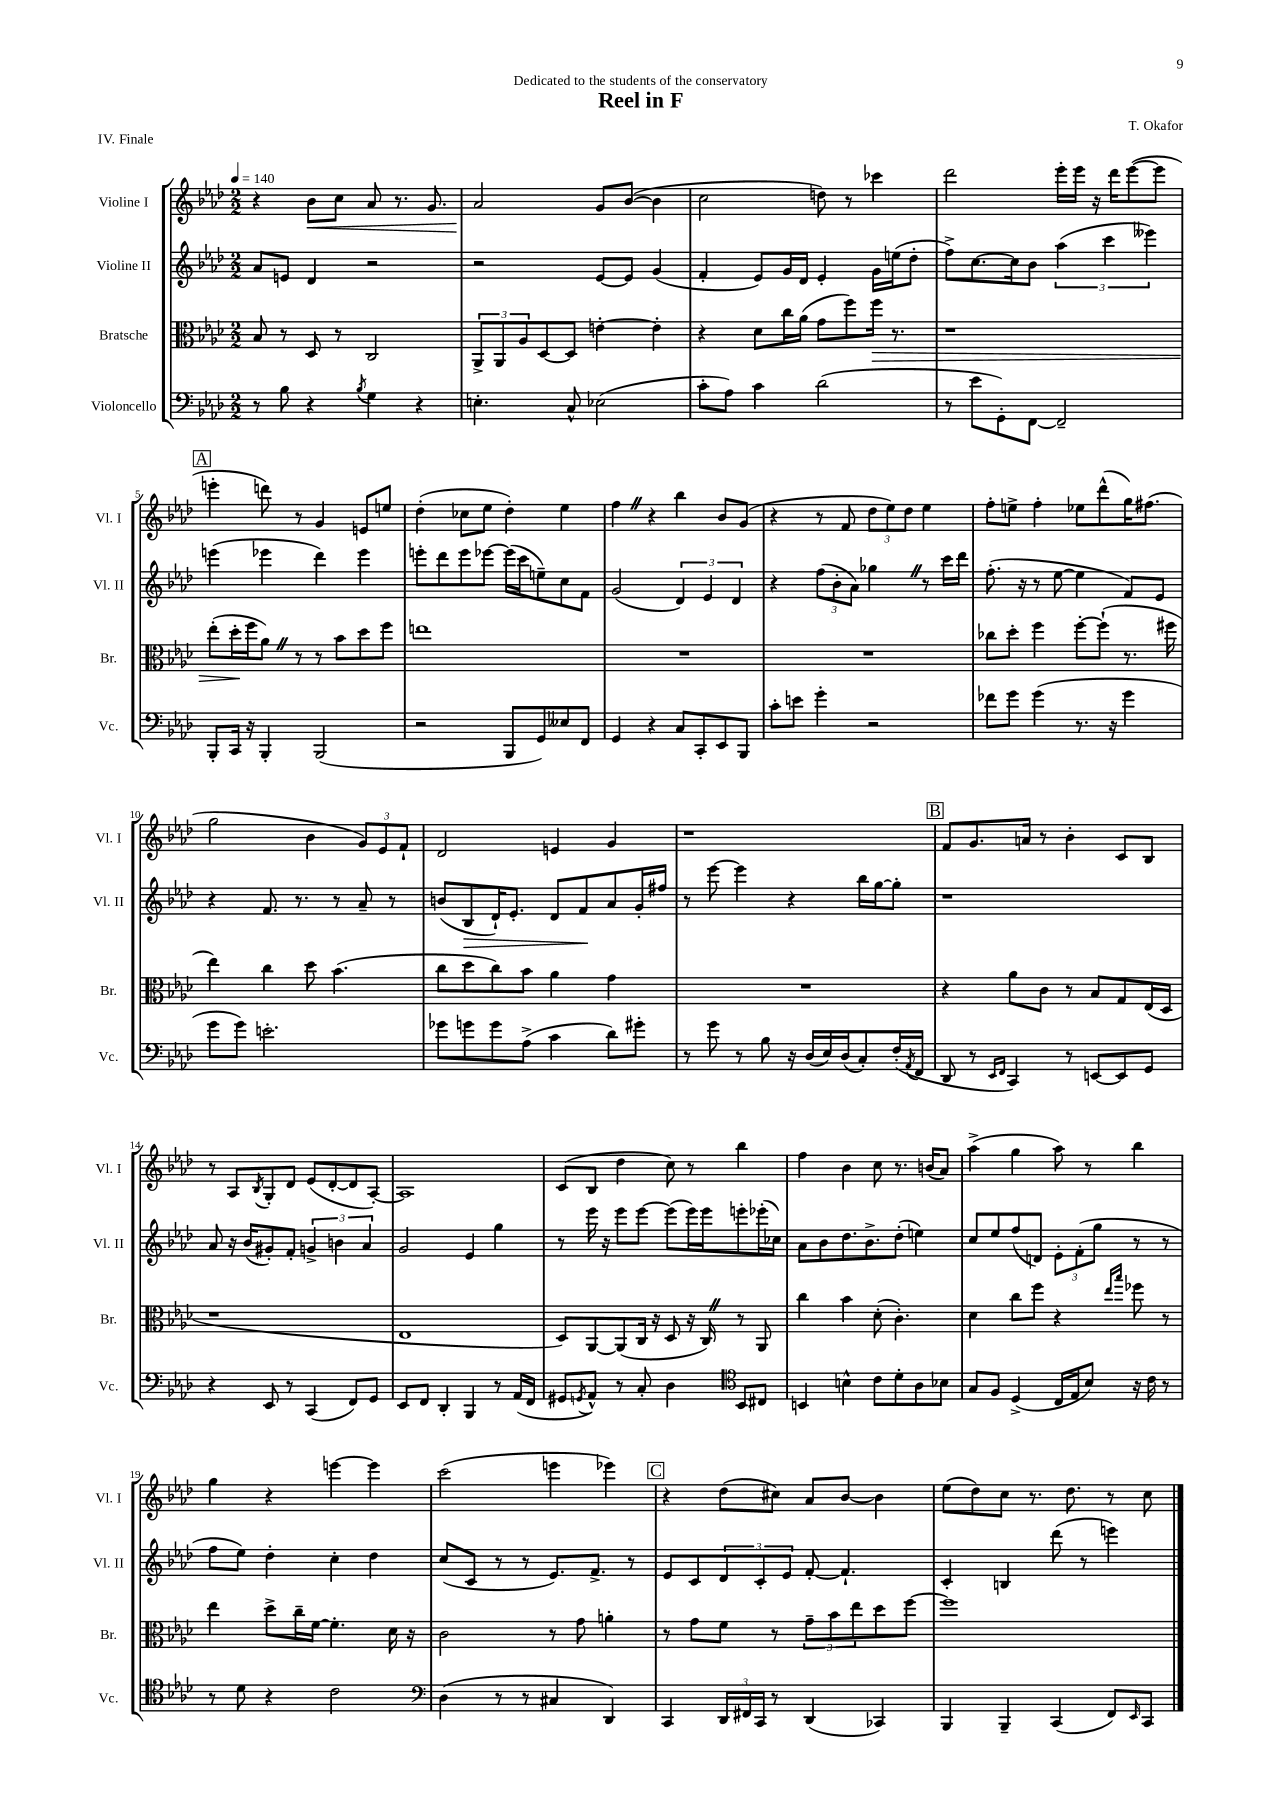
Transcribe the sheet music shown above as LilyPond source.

\header { title = "Reel in F" composer = "T. Okafor" dedication = "Dedicated to the students of the conservatory" piece = "IV. Finale" }
<<
\new StaffGroup <<
\new Staff = "s0" \with { instrumentName = "Violine I" shortInstrumentName = "Vl. I" } {
    \clef treble \key aes \major \numericTimeSignature \time 2/2 \tempo 4 = 140
    r4 bes'8\< c''8 aes'8 r8. g'8. |
    aes'2\! g'8 bes'8~( bes'4 |
    c''2 d''8) r8 ces'''4 |
    des'''2 ees'''16-. ees'''16 r16 des'''16 ees'''8~( ees'''8 |
    \mark \markup { \box "A" } e'''4-. d'''8) r8 g'4 e'8 e''8 |
    des''4-.( ces''8 ees''8 des''4-.) ees''4 |
    f''4 \once \override BreathingSign.text = \markup { \musicglyph "scripts.caesura.straight" } \breathe r4 bes''4 bes'8 g'8( |
    r4 r8 f'8 \tuplet 3/2 { des''8 ees''8) des''8 } ees''4 |
    f''8-. e''8-> f''4-. ees''8 des'''8-^( g''16) fis''8.( |
    g''2 bes'4 \tuplet 3/2 { g'8) ees'8 f'8-! } |
    des'2 e'4 g'4 |
    r1 |
    \mark \markup { \box "B" } f'8 g'8. a'16 r8 bes'4-. c'8 bes8 |
    r8 aes8 \acciaccatura { bes8 } g8-. des'8 ees'8( des'8~-. des'8 aes8~-.) |
    aes1 |
    c'8( bes8 des''4 c''8) r8 bes''4 |
    f''4 bes'4 c''8 r8. b'16( aes'8) |
    aes''4->( g''4 aes''8) r8 bes''4 |
    g''4 r4 e'''4~ e'''4 |
    c'''2( e'''4 ees'''4) |
    \mark \markup { \box "C" } r4 des''8( cis''8) aes'8 bes'8~ bes'4 |
    ees''8( des''8) c''8 r8. des''8. r8 c''8 \bar "|." |
}
\new Staff = "s1" \with { instrumentName = "Violine II" shortInstrumentName = "Vl. II" } {
    \clef treble \key aes \major \numericTimeSignature \time 2/2
    aes'8 e'8 des'4 r2 |
    r2 ees'8~ ees'8 g'4( |
    f'4-. ees'8) g'16 des'16 ees'4-. g'16 e''16( des''8-. |
    f''8->) c''8.~ c''16 bes'8 \tuplet 3/2 { aes''4( c'''4 eeses'''4) } |
    \mark \markup { \box "A" } e'''4( ees'''4 des'''4) ees'''4 |
    e'''8-. des'''8 e'''8 ees'''8~ ees'''16( c'''16 e''8--) c''8 f'8 |
    g'2( \tuplet 3/2 { des'4) ees'4 des'4 } |
    r4 \tuplet 3/2 { f''8( bes'8-. aes'8) } ges''4 \once \override BreathingSign.text = \markup { \musicglyph "scripts.caesura.straight" } \breathe r8 c'''16 des'''16 |
    f''8.-.( r16 r8 ees''8~ ees''4 f'8) ees'8 |
    r4 f'8. r8. r8 aes'8-- r8 |
    b'8( bes8\> des'16-!) ees'8.-. des'8 f'8\! aes'8 g'16-. fis''16 |
    r8 ees'''8~ ees'''4 r4 bes''16 g''16~ g''8-. |
    \mark \markup { \box "B" } r1 |
    aes'8 r16 bes'16( gis'8-.) f'8-. \tuplet 3/2 { g'4-> b'4 aes'4 } |
    g'2 ees'4 g''4 |
    r8 ees'''16 r16 ees'''8 ees'''8~ ees'''8( ees'''16) ees'''16 e'''8-. ees'''16-.( ces''16) |
    aes'8 bes'8 des''8. bes'8.-> des''8-.( e''4) |
    c''8 ees''8 f''8( d'8) \tuplet 3/2 { ees'8-. f'8-.( g''8 } r8 r8 |
    f''8 ees''8) des''4-. c''4-. des''4 |
    c''8( c'8 r8 r8 ees'8.) f'8.-> r8 |
    \mark \markup { \box "C" } ees'8 c'8 \tuplet 3/2 { des'8 c'8-. ees'8 } f'8~-. f'4.-! |
    c'4-. b4 des'''8( r8 e'''4) \bar "|." |
}
\new Staff = "s2" \with { instrumentName = "Bratsche" shortInstrumentName = "Br." } {
    \clef alto \key aes \major \numericTimeSignature \time 2/2
    bes8 r8 des8 r8 c2 |
    \tuplet 3/2 { aes,8-> aes,8 aes8 } des8~ des8 e'4~-. e'4-. |
    r4 des'8 c''16 aes'16( g'8 f''8) f''16\> r8. |
    r1 |
    \mark \markup { \box "A" } ees''8-.( des''16-.\! f''16 aes'8) \once \override BreathingSign.text = \markup { \musicglyph "scripts.caesura.straight" } \breathe r8 r8 bes'8 des''8 f''8 |
    e''1 |
    R1 |
    R1 |
    ces''8 des''8-. f''4 f''8~-. f''8-!( r8. fis''16 |
    ees''4) c''4 des''8 bes'4.( |
    c''8 des''8 c''8) bes'8 aes'4 g'4 |
    R1 |
    \mark \markup { \box "B" } r4 aes'8 c'8 r8 bes8 g8 ees16( des16 |
    r1 |
    ees1 |
    des8) aes,8~ aes,8( c16 r16 des8 r16 c16) \once \override BreathingSign.text = \markup { \musicglyph "scripts.caesura.straight" } \breathe r8 aes,8 |
    c''4 bes'4 des'8-.( c'4.-.) |
    des'4 c''8 f''8 r4 \grace { ees''16 bes''16 } fes''8 r8 |
    ees''4 des''8-> c''16-- f'16~ f'4.-. des'16 r16 |
    c'2 r8 g'8 a'4-. |
    \mark \markup { \box "C" } r8 g'8 f'8 r8 \tuplet 3/2 { g'8-- bes'8 ees''8 } des''8 f''8~ |
    f''1 \bar "|." |
}
\new Staff = "s3" \with { instrumentName = "Violoncello" shortInstrumentName = "Vc." } {
    \clef bass \key aes \major \numericTimeSignature \time 2/2
    r8 bes8 r4 \acciaccatura { bes8 } g4 r4 |
    e4.-. c8-^ ees2( |
    c'8-. aes8) c'4 des'2( |
    r8 ees'8 g,8-.) f,8~ f,2-- |
    \mark \markup { \box "A" } bes,,8-. c,16 r16 bes,,4-. bes,,2( |
    r2 bes,,8 g,8) eeses8 f,8 |
    g,4 r4 c8 c,8-. ees,8 bes,,8 |
    c'8-. e'8 g'4-. r2 |
    fes'8 g'8 g'4( r8. r16 g'4 |
    g'8 g'8) e'2.-. |
    ges'8 g'8 g'8 aes8->( c'4 des'8) gis'8-. |
    r8 g'8 r8 bes8 r16 des16( ees16) des16( c8-.) f16-.( \acciaccatura { aes,8 } f,16 |
    \mark \markup { \box "B" } des,8 r8 \grace { ees,16 f,16 } c,4) r8 e,8~ e,8 g,8 |
    r4 ees,8 r8 c,4( f,8) g,8 |
    ees,8 f,8 des,4-. bes,,4 r8 aes,16( f,16 |
    gis,8 \acciaccatura { g,8 } aes,8-^) r8 c8-. des4 \clef tenor bes,8 cis8 |
    b,4 b4-^ c'8 des'8-. aes8 bes8 |
    g8 f8 des4->( c16 ees16 bes8) r16 c'16 r8 |
    r8 des'8 r4 c'2 |
    \clef bass des4( r8 r8 cis4 des,4) |
    \mark \markup { \box "C" } c,4 \tuplet 3/2 { des,16 fis,16 c,16 } r8 des,4( ces,4) |
    bes,,4 bes,,4-- c,4( f,8) \grace { ees,16 } c,8 \bar "|." |
}
>>
>>
